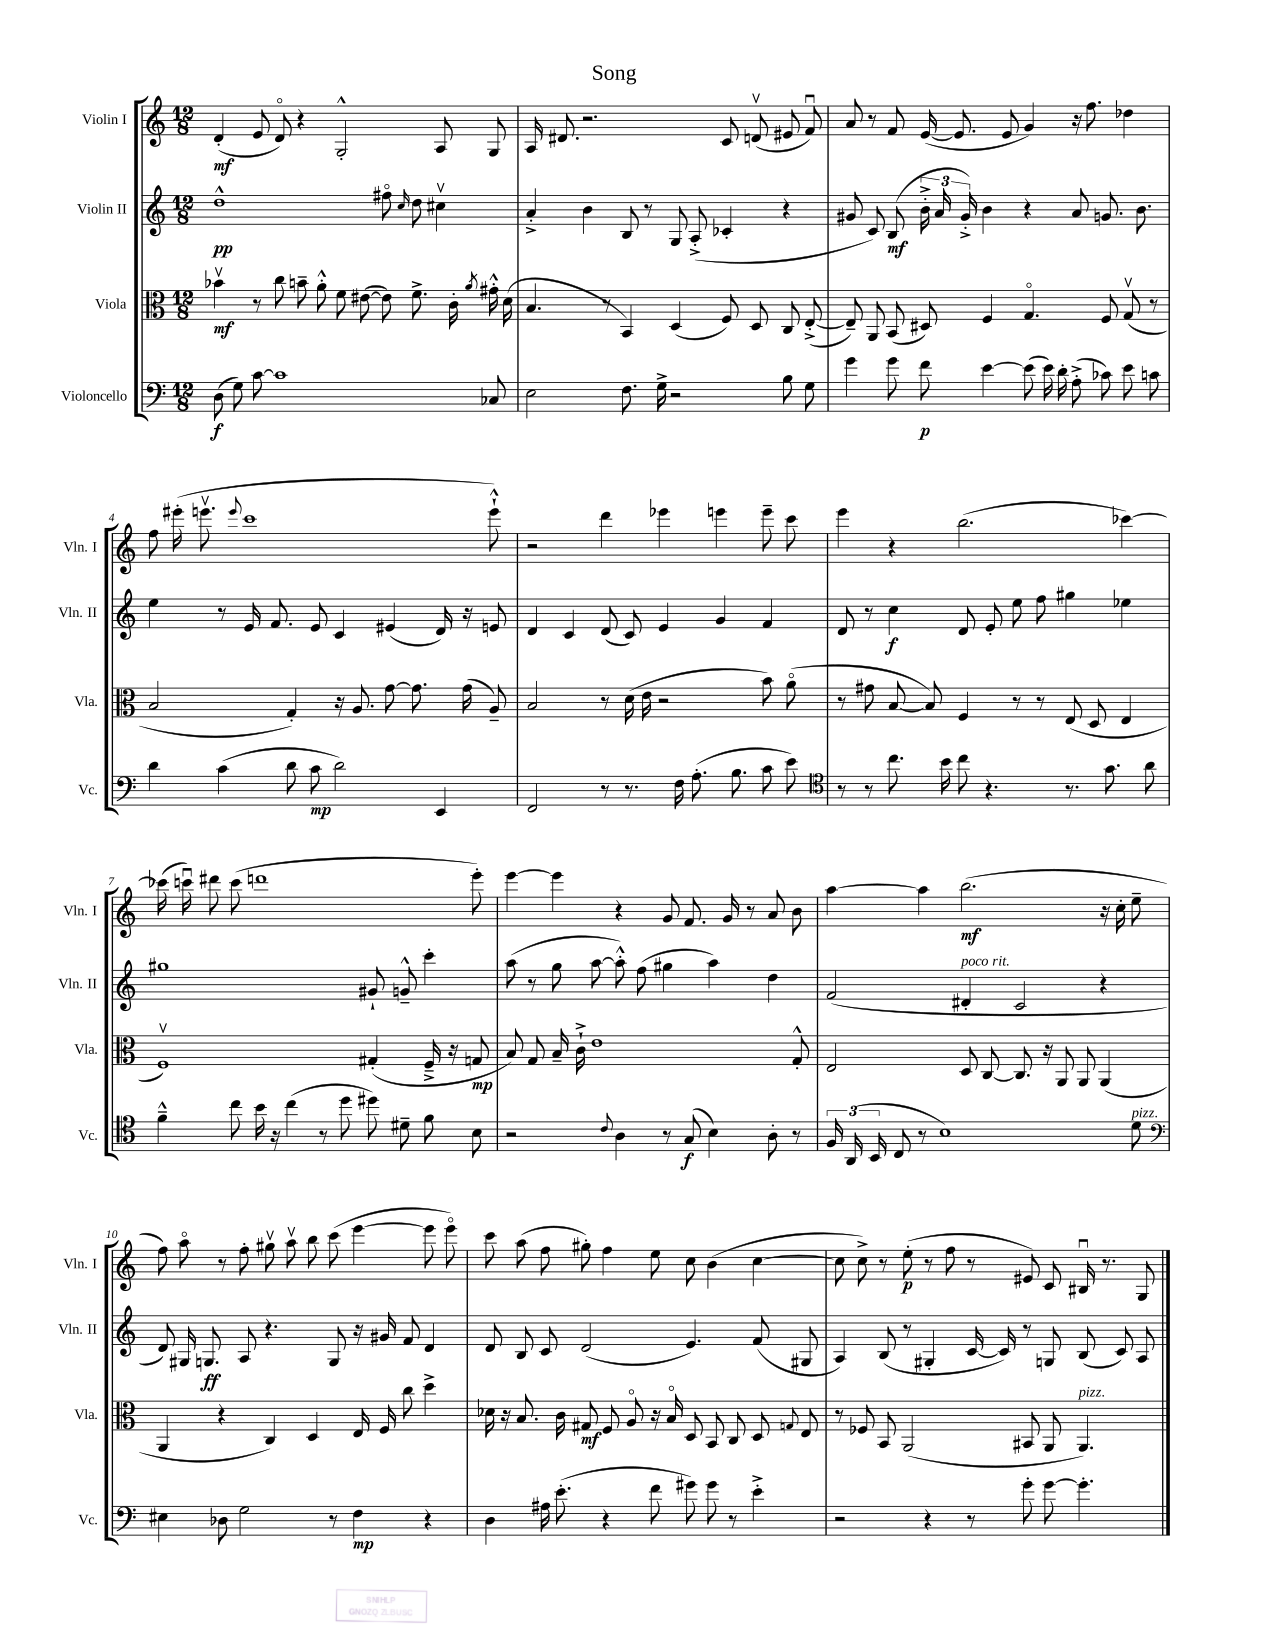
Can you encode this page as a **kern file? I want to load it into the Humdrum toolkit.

**kern	**kern	**kern	**kern
*staff4	*staff3	*staff2	*staff1
*clefF4	*clefC3	*clefG2	*clefG2
*k[]	*k[]	*k[]	*k[]
*M12/8	*M12/8	*M12/8	*M12/8
(8D	4b-v	1dd^^	(4d'
8G)	.	.	.
[8c	8r	.	8e
1c]	8cc	.	8do)
.	8b~	.	4r
.	8a'^^	.	.
.	8f	.	2G'^^
.	([8e#	.	.
.	8e#])	8ff#o	.
.	.	16qqcc	.
.	8.f^	8dd	.
.	.	4cc#v	8A
.	16c'	.	.
.	8qa	.	.
8C-	16g#'^^	.	8G
.	(16d	.	.
=	=	=	=
2E	4.B	4a'^	16A
.	.	.	8.d#
.	.	4b	2.r
.	8r	.	.
8.F	4BB)	8B	.
.	.	8r	.
16G^	.	.	.
2r	(4D	8G	.
.	.	(8A'^	.
.	8F)	4c-'	8c
.	8D	.	(8dv
8B	8C	4r	8e#
8G	([8E'^	.	8fu)
=	=	=	=
4g	8E~])	8g#	8a
.	8AA	8c)	8r
8g	(8BB	(8B	8f
8f	8D#)	24b'^	([16e
.	.	24a	.
.	.	.	8.e]
.	.	24g#'^)	.
[4e	4F	4b	.
.	.	.	8e
(8e]	4.Go	4r	4g)
16e)	.	.	.
16d'	.	.	.
(8A'^	.	8a	16r
.	.	.	8.ff
8c-)	8F	8.g	.
8e	(8Gv	.	4dd-
.	.	8.b	.
8c	8r	.	.
=	=	=	=
4d	2B	4ee	8ff
.	.	.	(16eee#'
.	.	.	8.eeev
(4c	.	8r	.
.	.	.	8qqeee
.	.	16e	1ccc
.	.	8.f	.
8d	4G')	.	.
8c	.	8e	.
2d)	16r	4c	.
.	8.A	.	.
.	[8g	(4e#	.
.	8.g]	.	.
4EE	.	16d)	.
.	(16g	16r	.
.	8A~)	8e	8eee`^^)
=	=	=	=
2FF	2B	4d	2r
.	.	4c	.
8r	8r	(8d	4ddd
8.r	(16d	8c)	.
.	16e	.	.
.	2r	4e	4eee-
16F	.	.	.
(8.A'	.	.	.
.	.	4g	4eee
8.B	.	.	.
8c	8b)	4f	8eee~
8e)	(8ao	.	8ccc
=	=	=	=
*clefC4	*	*	*
8r	8r	8d	4eee
8r	8g#	8r	.
8.cc	[8B	4cc	4r
.	8B])	.	.
16b	.	.	.
8cc	4F	8d	(2.bb
4.r	.	8e'	.
.	8r	8ee	.
.	8r	8ff	.
8.r	(8E	4gg#	.
.	8D	.	.
8.g	.	.	.
.	4E	4ee-	[4ccc-)
8a	.	.	.
=	=	=	=
4f~^^	1Fv)	1gg#	(16ccc-]
.	.	.	16cccu)
.	.	.	8ddd#
8cc	.	.	(8ccc
16b	.	.	1ddd
16r	.	.	.
(4cc	.	.	.
8r	.	.	.
8dd	.	.	.
8dd#)	(4G#'	8g#`	.
8d#~	.	8g~^^	.
8f	16F~^	4ccc'	.
.	16r	.	.
8B	8G	.	8eee')
=	=	=	=
2r	8B)	(8aa	[4eee
.	8G	8r	.
.	16B~	8gg	4eee]
.	16c`^	.	.
.	1e	[8aa	.
8qqc	.	.	.
4A	.	8aa'^^])	4r
.	.	(8ff	.
8r	.	4gg#	8g
(8G	.	.	8.f
4B)	.	4aa)	.
.	.	.	16g
.	.	.	8r
8A'	.	4dd	8a
8r	8G'^^	.	8b
=	=	=	=
24F	2E	(2f	[4aa
(24AA	.	.	.
24BB	.	.	.
8C	.	.	.
8r	.	.	4aa]
1B)	.	.	.
.	8D	4d#'	(2.bb
.	[8C	.	.
.	8.C]	2c	.
.	16r	.	.
.	8AA	.	.
.	8AA	.	.
.	(4AA	4r	16r
.	.	.	16cc'
8d	.	.	8ee~
=	=	=	=
*clefF4	*	*	*
4E#	4AA	8d)	8ff)
.	.	16G#	8aao
.	.	8.G	.
8D-	4r	.	8r
2G	.	8A	8ff'
.	4C)	4.r	8gg#v
.	.	.	8aav
.	4D	.	8bb
8r	.	8G	(8ccc
4F	16E	16r	[4eee
.	16F	16g#	.
.	8cc	8f	.
4r	4dd^	4d	8eee]
.	.	.	8eeeo)
=	=	=	=
4D	16d-	8d	8ccc
.	16r	.	.
.	8.B	8B	(8aa
16A#	.	8c	8ff
(8.e'	16c	.	.
.	8G#	(2d	8gg#')
4r	8F	.	4ff
.	8Ao	.	.
8f	16r	.	8ee
.	16Bo	.	.
8g#)	8D	4.e)	8cc
8g#	8BB	.	(4b
8r	8C	.	.
4e'^	8D	(8f	[4cc
.	8qqG	.	.
.	8E	8G#	.
=	=	=	=
2r	8r	4A)	8cc]
.	8F-	.	8cc^)
.	8BB	(8B	8r
.	(2AA	8r	(8ee'
4r	.	4G#'	8r
.	.	.	8ff
8r	.	[16c	8r
.	.	16c])	.
8g'	8BB#	8r	8e#)
[8g	8AA	8G	8c
4.g']	4.AA)	(8B	16B#u
.	.	.	8.r
.	.	8c)	.
.	.	8A	8G
==	==	==	==
*-	*-	*-	*-
